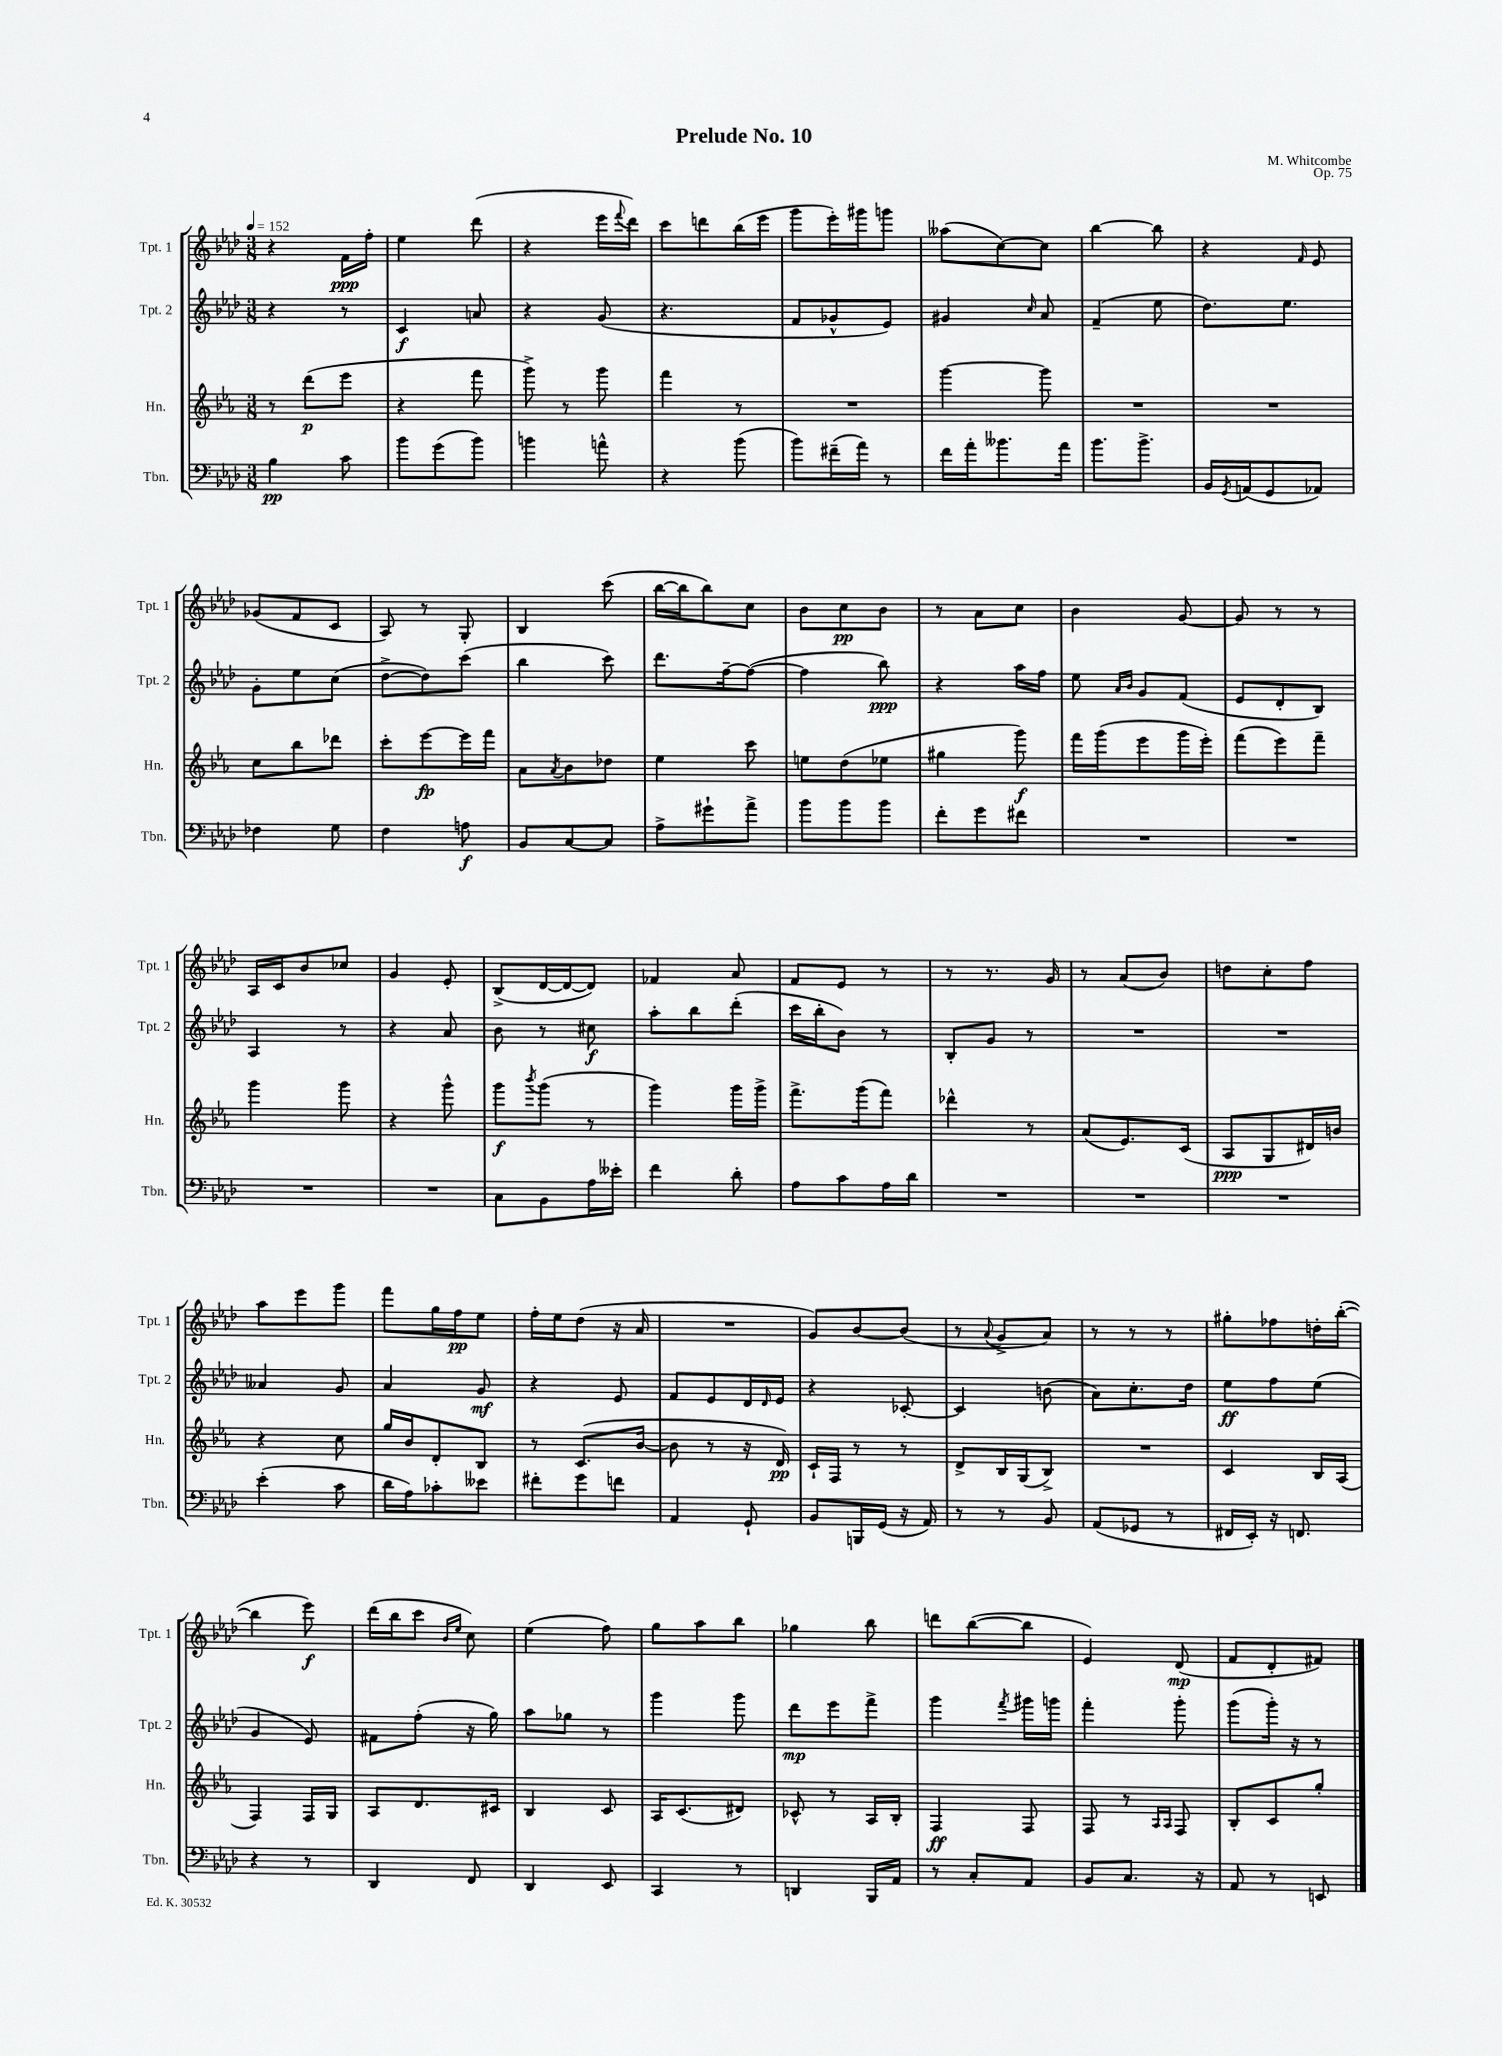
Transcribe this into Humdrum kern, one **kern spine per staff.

**kern	**kern	**kern	**kern
*staff4	*staff3	*staff2	*staff1
*clefF4	*clefG2	*clefG2	*clefG2
*k[b-e-a-d-]	*k[b-e-a-]	*k[b-e-a-d-]	*k[b-e-a-d-]
*M3/8	*M3/8	*M3/8	*M3/8
*MM152	*MM152	*MM152	*MM152
4B-\	8r	4r	4r
.	(8ddd\L	.	.
8c\	8eee-\J	8r	16f\LL
.	.	.	16ff'\JJ
=	=	=	=
8b-\L	4r	4c/	4ee-\
(8g\	.	.	.
8b-\J)	8fff\	8a/	(8ddd-\
=	=	=	=
4b\	8ggg^\)	4r	4r
.	8r	.	.
8a^^\	8ggg\	(8g/	16eee-\LL
.	.	.	8qqfff/
.	.	.	16ddd-\JJ)
=	=	=	=
4r	4fff\	4.r	8ccc\L
.	.	.	8ddd\
(8b-\	8r	.	(16bb-\L
.	.	.	16eee-\JJ
=	=	=	=
8b-\L)	4.r	8f/L	8ggg\L
(16f#~\L	.	8g-^^/	16eee-'\L)
16a-\JJ)	.	.	16ggg#\J
8r	.	8e-/J)	8ggg\J
=	=	=	=
16f\LL	[4ggg\	4g#/	(8aa--\L
16a-'\J	.	.	.
8.b--\	.	.	[8cc\)
.	.	16qqcc/	.
.	8ggg\]	8a-/	8cc\]J
16a-\Jk	.	.	.
=	=	=	=
8.b-\L	4.r	(4f~/	[4bb-\
8.b-^\J	.	.	.
.	.	8ee-\	8bb-\]
=	=	=	=
16BB-/LL	4.r	8.dd-\L)	4r
8qGG/	.	.	.
(16AA/J	.	.	.
8GG/	.	.	.
.	.	8.ee-\J	.
.	.	.	16qqf/
8AA-/J)	.	.	8e-/
=	=	=	=
4F-\	8cc\L	8g'\L	(8g-/L
.	8bb-\	8ee-\	8f/
8G\	8ddd-\J	(8cc\J	8c/J
=	=	=	=
4F\	8ccc'\L	[8dd-^\L	8A-/)
.	[8eee-\	8dd-\])	8r
8A\	16eee-\]L	(8ccc\J	8G'/
.	16fff\JJ	.	.
=	=	=	=
8BB-/L	8a-\L	4bb-\	4B-/
.	8qa-/	.	.
[8C/	8b-\	.	.
8C/]J	8dd-\J	8ccc\)	(8ccc\
=	=	=	=
8A-^\L	4ee-\	8.ddd-\L	[16bb-\LL
.	.	.	16bb-\]J
8g#`\	.	.	8bb-\)
.	.	[16ff~\k	.
8a-^\J	8ccc\	(8ff\_J	8cc\J
=	=	=	=
8b-\L	8ee\L	4ff\]	8b-\L
8b-\	(8dd\	.	8cc\
8b-\J	8ee-\J	8bb-\)	8b-\J
=	=	=	=
8f'\L	4gg#\	4r	8r
8g\	.	.	8a-\L
8f#\J	8ggg\)	16aa-\LL	8cc\J
.	.	16ff\JJ	.
=	=	=	=
4.r	16fff\LL	8ee-\	4b-\
.	(16ggg\J	.	.
.	.	16qqa-/LL	.
.	.	16qqb-/JJ	.
.	8eee-\	8g/L	.
.	16ggg\L	(8f/J	[8g/
.	16eee-'\JJ)	.	.
=	=	=	=
4.r	(8fff\L	8e-/L	8g/]
.	8eee-\)	8d-'/	8r
.	8fff~\J	8B-/J)	8r
=	=	=	=
4.r	4ggg\	4A-/	16A-/LL
.	.	.	16c/J
.	.	.	8b-/
.	8ggg\	8r	8cc-/J
=	=	=	=
4.r	4r	4r	4g/
.	8ggg^^\	8a-/	8e-'/
=	=	=	=
8C\L	8ggg\L	8b-\	(8B-^/L
.	8qbbb-/	.	.
8BB-\	(8ggg\J	8r	[16d-/L
.	.	.	16d-/_J
16A-\L	8r	8cc#\	8d-/]J)
16e--'\JJ	.	.	.
=	=	=	=
4f\	4ggg\)	8aa-'\L	4f-/
.	.	8bb-\	.
8d-'\	16ggg\LL	(8ddd-'\J	8a-/
.	16ggg^\JJ	.	.
=	=	=	=
8A-\L	8.fff^\L	16ccc\LL	8f/L
.	.	16bb-'\J	.
8c\	.	8b-\J)	8e-/J
.	(16ggg\k	.	.
16A-\L	8fff\J)	8r	8r
16d-\JJ	.	.	.
=	=	=	=
4.r	4ddd-^^\	8B-'/L	8r
.	.	8g/J	8.r
.	8r	8r	.
.	.	.	16g/
=	=	=	=
4.r	(8a-/L	4.r	8r
.	8.e-/)	.	(8a-/L
.	.	.	8b-/J)
.	(16c/Jk	.	.
=	=	=	=
4.r	8A-/L	4.r	8dd\L
.	8G/	.	8cc'\
.	16d#/L)	.	8ff\J
.	16b/JJ	.	.
=	=	=	=
(4e-'\	4r	4a--/	8aa-\L
.	.	.	8eee-\
8c\	8cc\	8g/	8ggg\J
=	=	=	=
16d-\LL	16gg/LL	4a-/	8fff\L
16A-\J)	16b-/J	.	.
8c-'\	8d'/	.	16gg\L
.	.	.	16ff\J
8e--\J	8B-/J	8g/	8ee-\J
=	=	=	=
8f#'\L	8r	4r	16ff'\LL
.	.	.	16ee-\J
8g\	(8.c/L	.	(8dd-\J
8f\J	.	8e-/	16r
.	[16b-/Jk	.	16a-/
=	=	=	=
4AA-/	8b-\]	8f/L	4.r
.	8r	8e-/	.
8GG`/	16r	16d-/L	.
.	.	16qqd-/	.
.	16d/)	16e-/JJ	.
=	=	=	=
8BB-/L	16c`/LL	4r	8g/L)
.	16F/JJ	.	.
16BBB/L	8r	.	[8b-/
(16GG/JJ	.	.	.
16r	8r	[8c-'/	(8b-/]J
16AA-/)	.	.	.
=	=	=	=
8r	8d^/L	4c-/]	8r
.	.	.	8qqa-/
8r	16B-/L	.	8g^/L
.	(16G/J	.	.
8BB-/	8B-^/J)	(8b\	8a-/J)
=	=	=	=
(8AA-/L	4.r	8a-\L)	8r
8GG-/J	.	8.cc'\	8r
8r	.	.	8r
.	.	16dd-\Jk	.
=	=	=	=
16FF#/LL	4c/	8ee-\L	8gg#'\L
16EE-'/JJ)	.	.	.
16r	.	8ff\	8ff-\
8.FF/	.	.	.
.	16B-/LL	(8ee-\J	16dd'\L
.	(16A-/JJ	.	([16bb-'\JJ
=	=	=	=
4r	4F/)	4g/	4bb-\]
8r	16F/LL	8e-/)	8eee-\)
.	16G/JJ	.	.
=	=	=	=
4DD-/	8A-/L	8f#\L	(16ddd-\LL
.	.	.	16bb-\J
.	8.d/	(8ff'\J	8ccc\J
.	.	.	16qqb-/LL
.	.	.	16qqee-/JJ
8FF/	.	16r	8cc\)
.	16c#/Jk	16gg\)	.
=	=	=	=
4DD-/	4B-/	8aa-\L	(4ee-\
.	.	8gg-\J	.
8EE-/	8c/	8r	8ff\)
=	=	=	=
4CC/	16A-/LK	4ggg\	8gg\L
.	(8.c/	.	.
.	.	.	8aa-\
8r	8d#/J)	8ggg\	8bb-\J
=	=	=	=
4DD/	8c-^^/	8ddd-\L	4gg-\
.	8r	8eee-\	.
16BBB-/LL	16A-/LL	8fff^\J	8bb-\
16AA-/JJ	16B-'/JJ	.	.
=	=	=	=
8r	4F/	4ggg\	8ddd\L
8C'/L	.	.	([8bb-\
.	.	8qfff/	.
8AA-/J	8F/	16ggg#\LL	8bb-\]J
.	.	16ggg\JJ	.
=	=	=	=
8BB-/L	8F/	4fff'\	4e-/)
8.C/J	8r	.	.
.	16qqA-/LL	.	.
.	16qqA-/JJ	.	.
.	8F/	8ggg'\	(8d-/
16r	.	.	.
=	=	=	=
8AA-/	8B-'/L	(8ggg\L	8f/L
8r	8c/	16ggg'\Jk)	8d-'/
.	.	16r	.
8EE/	8gg'/J	8r	8f#/J)
==	==	==	==
*-	*-	*-	*-
